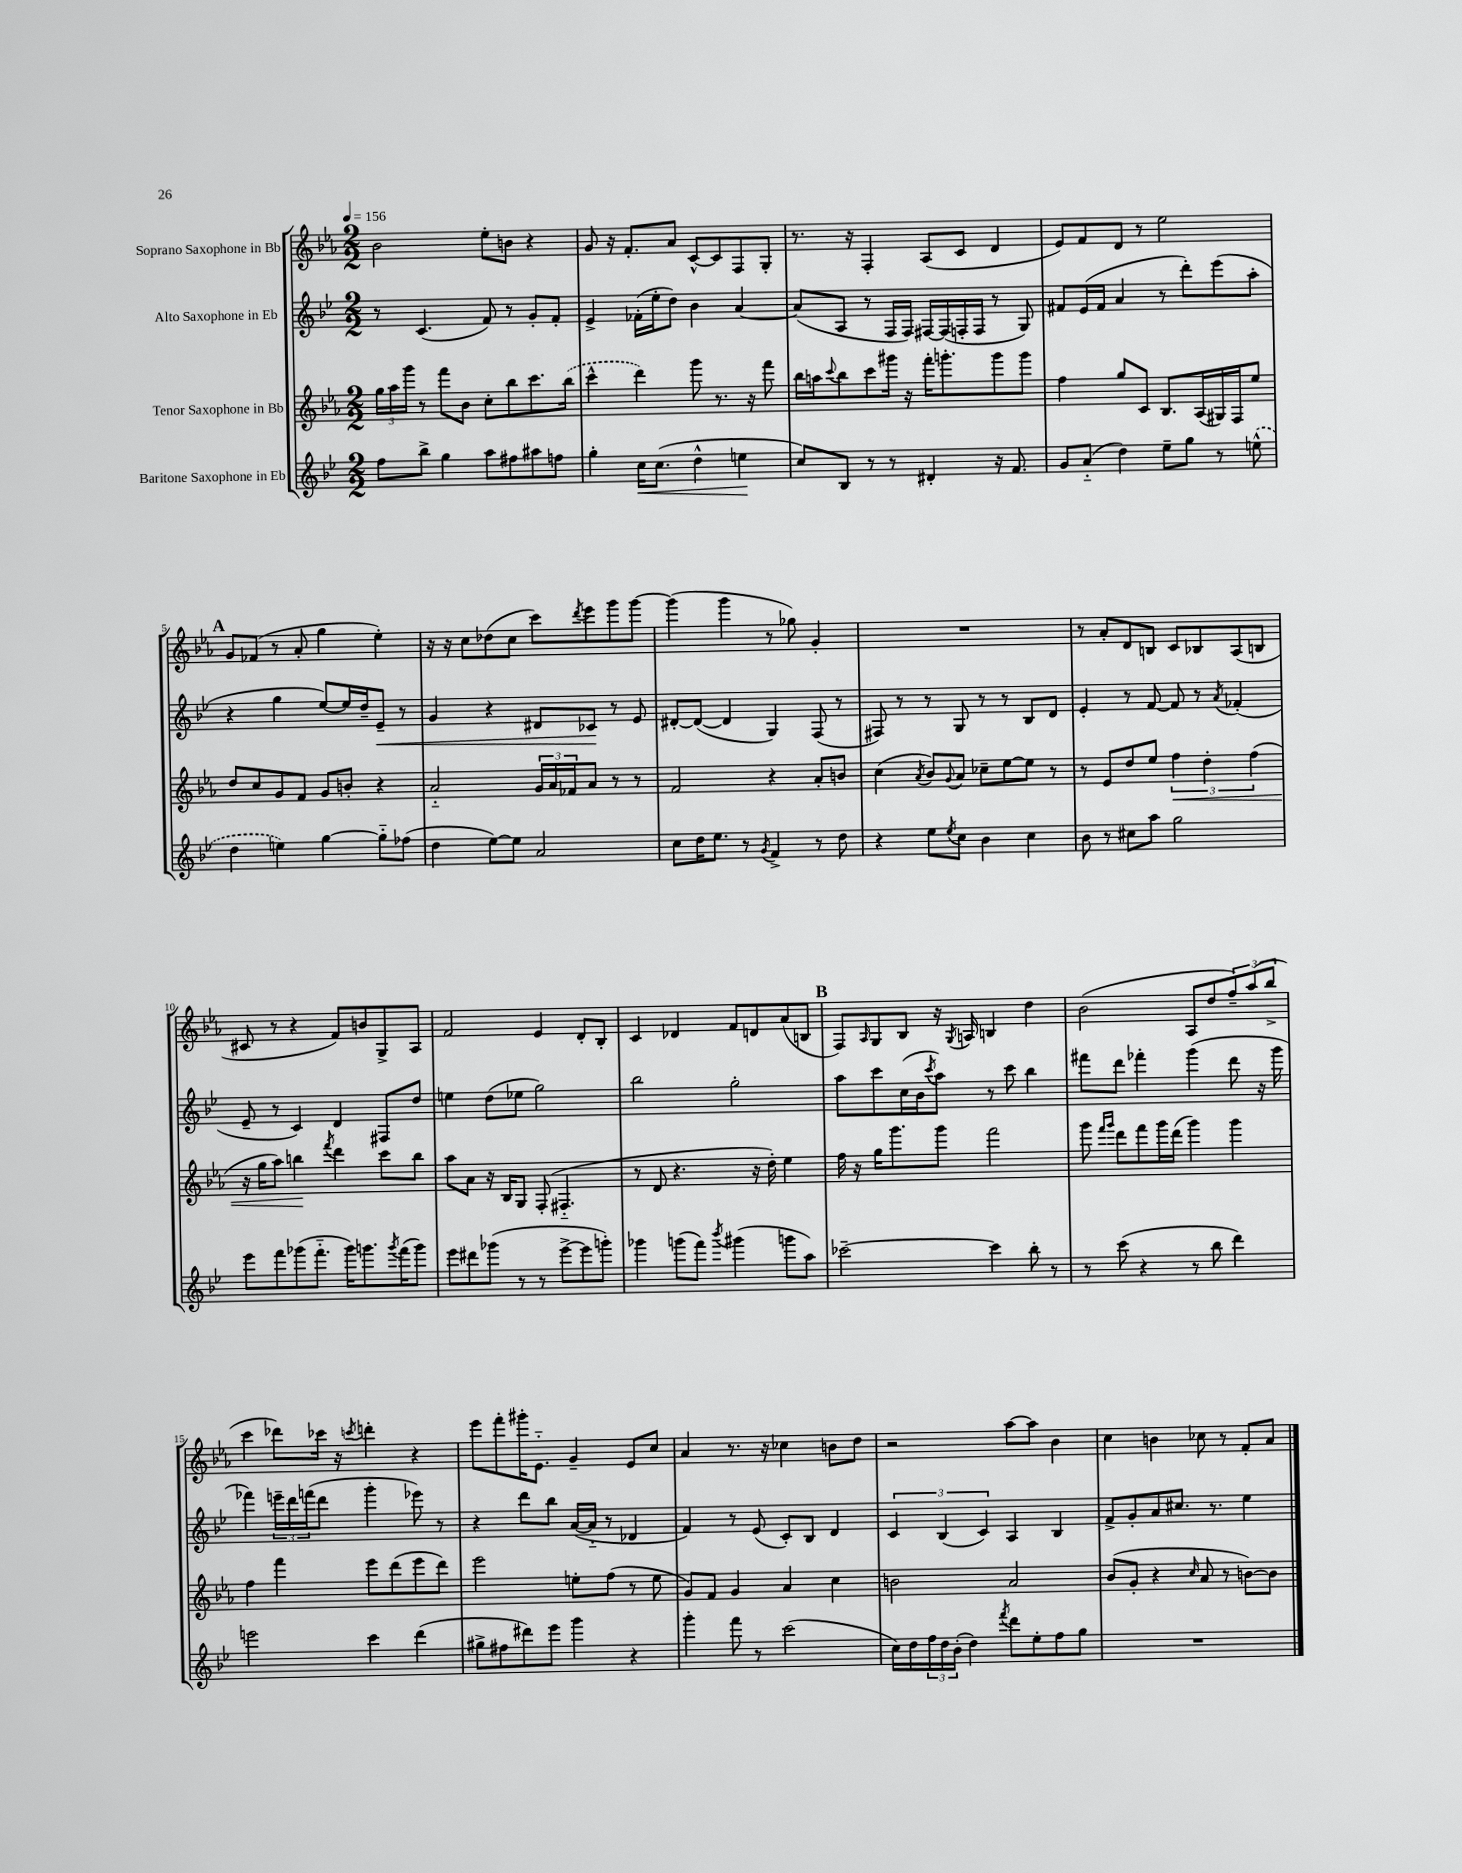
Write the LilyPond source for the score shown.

<<
\new StaffGroup <<
\new Staff = "s0" \with { instrumentName = "Soprano Saxophone in Bb" } {
    \clef treble \key ees \major \numericTimeSignature \time 2/2 \tempo 4 = 156
    bes'2 ees''8-. b'8 r4 |
    g'8 r16 f'8.-. aes'8 c'8~-^ c'8 f8 g8-. |
    r8. r16 f4-. aes8( c'8 d'4 |
    ees'8) f'8 d'8 r8 ees''2 |
    \mark \markup { \bold "A" } g'8 fes'8( r8 aes'8-. g''4 ees''4-.) |
    r16 r16 c''8 des''8( c''8 c'''8) \acciaccatura { d'''8 } ees'''8 g'''8 g'''8~ |
    g'''4( g'''4 r8 ges''8) g'4-. |
    R1 |
    r8 aes'8-. d'8 b8 c'8 bes8 aes8( b8 |
    cis'8 r8 r4 f'8) b'8 g8-> aes8 |
    f'2 ees'4 d'8-. bes8-. |
    c'4 des'4 f'8 d'8 aes'8( b8 |
    \mark \markup { \bold "B" } f8) \grace { aes16 } g8 bes8 r16 \acciaccatura { g8 } a16 b4 d''4 |
    bes'2( aes8 d''8 \tuplet 3/2 { f''8--) aes''8( bes''8-> } |
    c'''4 des'''8) ces'''16 r16 \acciaccatura { c'''8 } d'''4-. r4 |
    ees'''8 f'''8-. gis'''16-. ees'8.-_ g'4-- ees'8 c''8 |
    aes'4 r8. r16 ces''4 b'8 d''8 |
    r2 aes''8~ aes''8 bes'4 |
    c''4 b'4 ces''8 r8 f'8-. aes'8 \bar "|." |
}
\new Staff = "s1" \with { instrumentName = "Alto Saxophone in Eb" } {
    \clef treble \key bes \major \numericTimeSignature \time 2/2
    r8 c'4.( f'8) r8 g'8-. f'8-. |
    ees'4-> fes'16-.( ees''16-. d''8) bes'4 a'4~ |
    a'8( a8 r8 f16 f16) fis16~ fis16( f16-. f16 r8 g8) |
    fis'8 ees'16( fis'16 a'4 r8 d'''8-.) ees'''8( a''8-. |
    \mark \markup { \bold "A" } r4 g''4 ees''8~) ees''16 d''16-- ees'8--\< r8 |
    g'4 r4 dis'8 ces'8\! r8 ees'8 |
    dis'8~-. dis'8~( dis'4 g4) f8( r8 |
    fis8) r8 r8 g8 r8 r8 bes8 d'8 |
    ees'4-. r8 f'8~ f'8 r8 \acciaccatura { a'8 } fes'4-.( |
    ees'8-- r8 c'4) d'4 fis8 d''8 |
    e''4 d''8( ees''8 g''2) |
    bes''2 g''2-. |
    \mark \markup { \bold "B" } a''8 c'''8 c''16( bes'16 \acciaccatura { c'''8 } a''8) r8 c'''8 bes''4 |
    fis'''8 d'''8 fes'''4-. g'''4( d'''8 r16 g'''16 |
    fes'''4) \tuplet 3/2 { e'''16-- d'''16 f'''16( } d'''8 g'''4-. ees'''8) r8 |
    r4 d'''8 bes''8 a'16~( a'16-_ r8 des'4 |
    f'4) r8 ees'8( c'8-.) bes8 d'4 |
    \tuplet 3/2 { c'4 bes4( c'4) } a4 bes4 |
    f'8-> g'8-. a'8 cis''8. r8. ees''4 \bar "|." |
}
\new Staff = "s2" \with { instrumentName = "Tenor Saxophone in Bb" } {
    \clef treble \key ees \major \numericTimeSignature \time 2/2
    \tuplet 3/2 { g''16 aes''16 g'''16 } r8 f'''8 bes'8 c''8-. bes''8 c'''8. \once \slurDashed bes''16( |
    c'''4-^ d'''4) g'''8 r8. r16 f'''8 |
    bes''16 a''16 \appoggiatura { c'''8 } bes''8 c'''8 gis'''16 r16 f'''16-. g'''8.-. g'''8 g'''8 |
    f''4 g''8 c'8 bes8. aes16( gis16) f16 ees''8 |
    \mark \markup { \bold "A" } d''8 c''8 g'8 f'8 g'8 b'8-. r4 |
    aes'2-_ \tuplet 3/2 { g'16 aes'16 fes'16 } aes'8 r8 r8 |
    f'2 r4 aes'8-. b'8 |
    c''4( \acciaccatura { aes'8 } bes'8) \appoggiatura { g'8 } aes'8 ces''8-- ees''8~ ees''8 r8 |
    r8 ees'8 d''8 ees''8 \tuplet 3/2 { f''4\< d''4-. f''4( } |
    r16 g''16 aes''8) b''4\! \acciaccatura { f'''8 } d'''4 c'''8 b''8 |
    aes''8 aes'8 r16 bes16 g8 f8-.( fis4.-_ |
    r8 d'8 r4. r16 d''16-.) ees''4 |
    \mark \markup { \bold "B" } f''16 r16 g''16 g'''8. g'''8 f'''2 |
    g'''8 \grace { f'''16 g'''16 } d'''8 f'''8 g'''16 d'''16( g'''4) g'''4 |
    f''4 f'''4 ees'''8 d'''8( ees'''8 d'''8) |
    ees'''2 e''8-. f''8( r8 e''8 |
    g'8) f'8 g'4 aes'4 c''4 |
    b'2 aes'2 |
    bes'8( g'8-. r4 \grace { c''16 } aes'8 r8 b'8~) b'8 \bar "|." |
}
\new Staff = "s3" \with { instrumentName = "Baritone Saxophone in Eb" } {
    \clef treble \key bes \major \numericTimeSignature \time 2/2
    f''8 bes''8-> g''4 a''8 fis''8 ais''8 f''8 |
    g''4-. c''16\< c''8.( d''4-^ e''4\! |
    c''8) bes8 r8 r8 dis'4-. r16 f'8. |
    g'8 a'8-_( d''4) ees''8-- g''8 r8 \once \slurDashed e''8-^( |
    \mark \markup { \bold "A" } d''4 e''4) g''4~ g''8-_ fes''8( |
    d''4 ees''8~) ees''8 a'2 |
    c''8 d''16 ees''8. r8 \acciaccatura { g'8 } f'4-> r8 d''8 |
    r4 ees''8 \acciaccatura { ees''8 } c''8 bes'4 c''4 |
    bes'8 r8 cis''8 a''8 g''2 |
    ees'''8 f'''8 ges'''8( f'''8.-_ ges'''16) g'''8. \acciaccatura { g'''8 } f'''16( g'''8) |
    ees'''8 dis'''8 ges'''8( r8 r8 ees'''8~-> ees'''8 g'''8-.) |
    ges'''4 g'''8( f'''8) \acciaccatura { bes'''8 } gis'''4( g'''8 a''8) |
    \mark \markup { \bold "B" } ces'''2~-- ces'''4 bes''8-. r8 |
    r8 c'''8( r4 r8 bes''8 d'''4) |
    e'''2 c'''4 d'''4( |
    gis''8-> fis''8 dis'''8) ees'''8 g'''4 r4 |
    g'''4-. f'''8 r8 c'''2( |
    c''16) d''16 \tuplet 3/2 { f''16 d''16 bes'16-.( } d''4) \acciaccatura { f'''8 } d'''8 ees''8-. f''8 g''8 |
    R1 \bar "|." |
}
>>
>>
